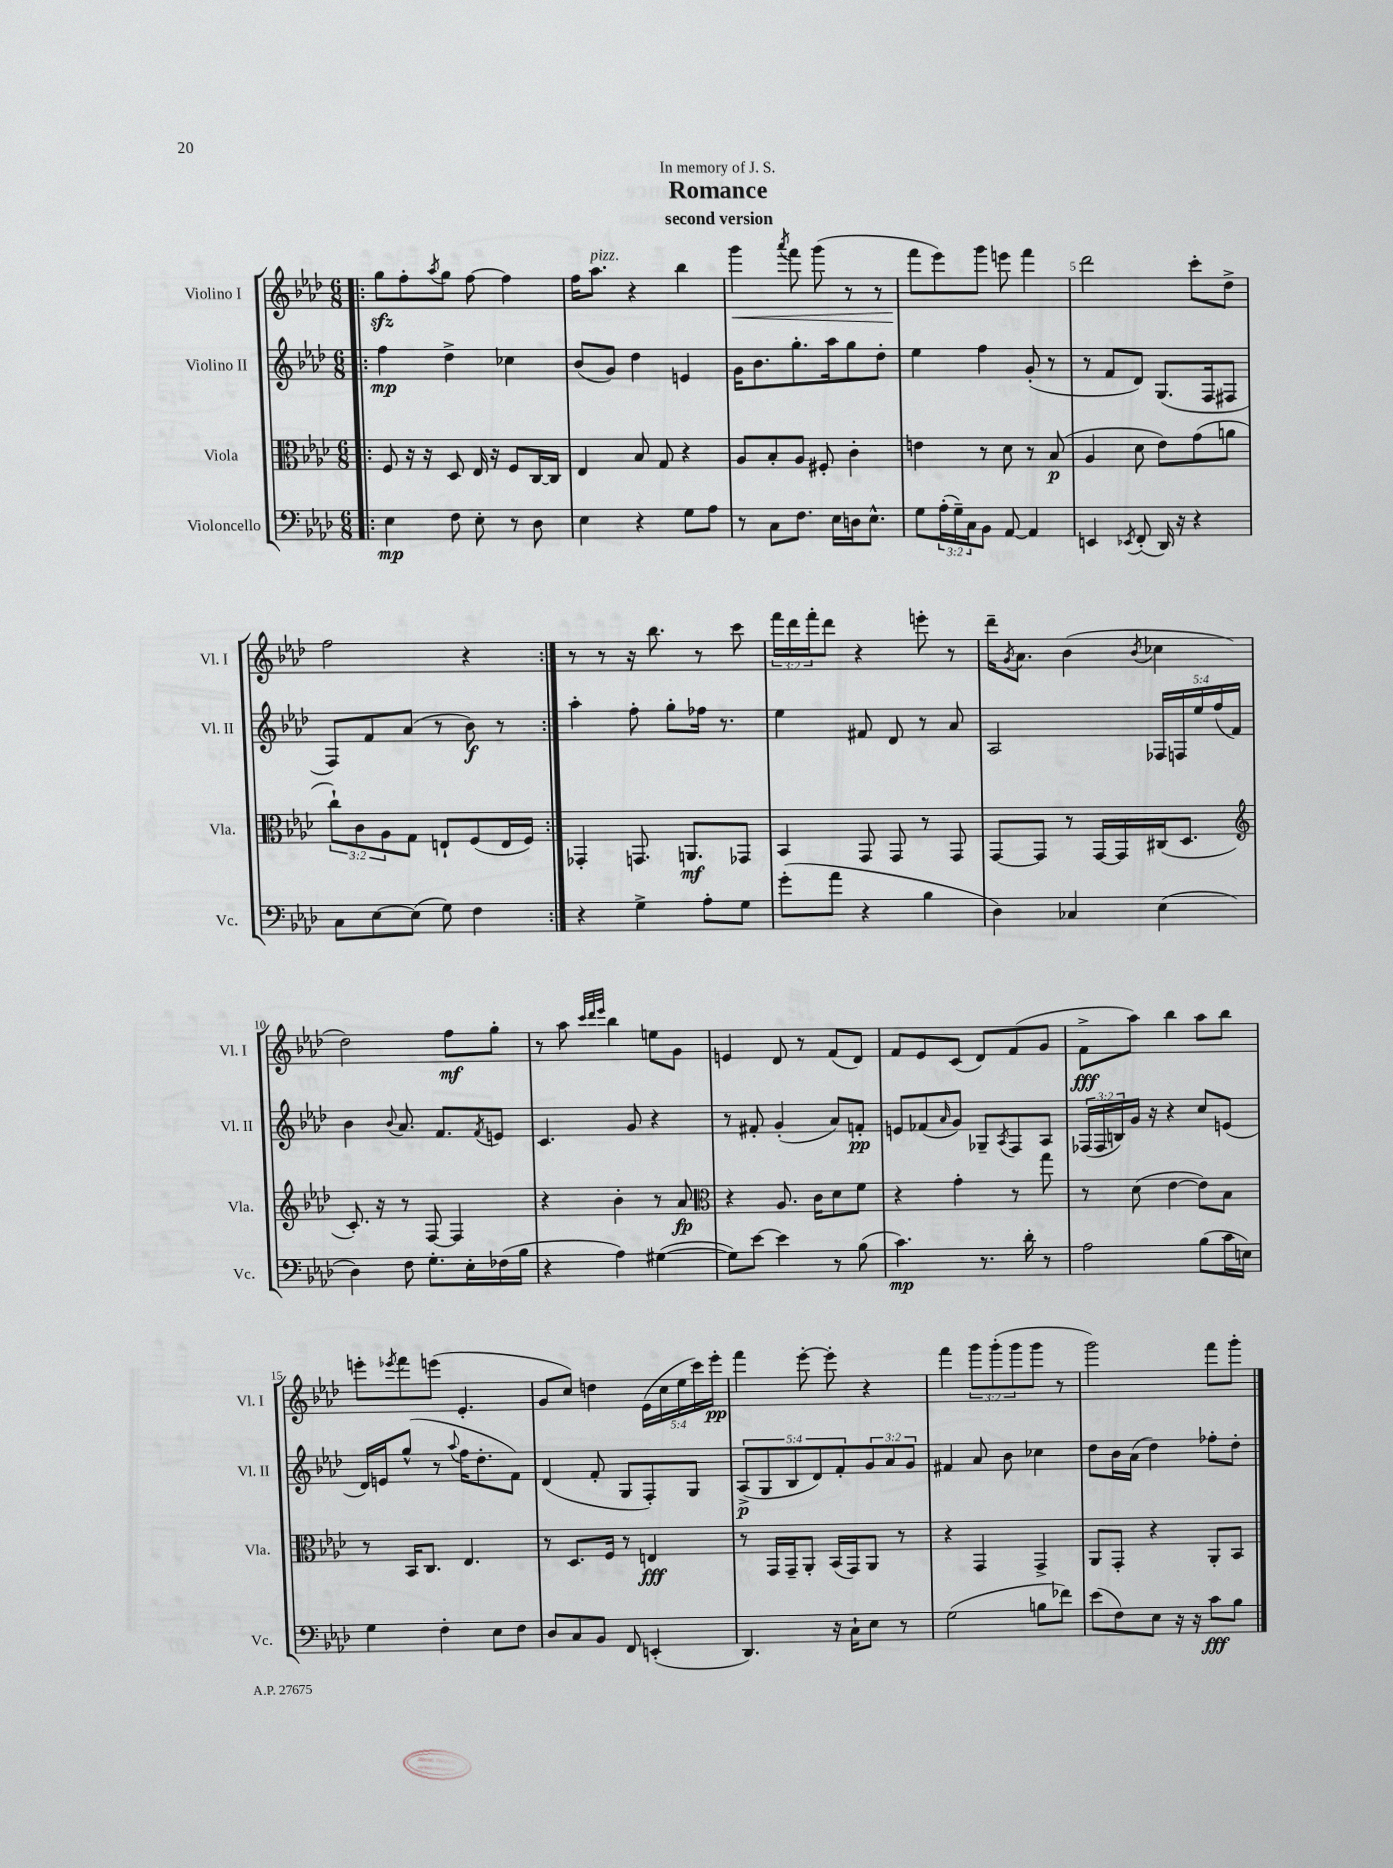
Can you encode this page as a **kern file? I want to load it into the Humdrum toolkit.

**kern	**kern	**kern	**kern
*staff4	*staff3	*staff2	*staff1
*clefF4	*clefC3	*clefG2	*clefG2
*k[b-e-a-d-]	*k[b-e-a-d-]	*k[b-e-a-d-]	*k[b-e-a-d-]
*M6/8	*M6/8	*M6/8	*M6/8
=!|:	=!|:	=!|:	=!|:
4E-	8F	4ff	8gg
.	16r	.	8ff'
.	16r	.	.
.	.	.	8qaa-
8F	8D-	4dd-^	8gg
8E-'	16E-	.	[8ff
.	16r	.	.
8r	8F	4cc-	4ff]
8D-	[16C	.	.
.	16C]	.	.
=	=	=	=
4E-	4E-	(8b-	16ff
.	.	.	8.aa-
.	.	8g)	.
4r	8B-	4dd-	4r
.	8G	.	.
8G	4r	4e	4bb-
8A-	.	.	.
=	=	=	=
8r	8A-	16g	4ggg
.	.	8.b-	.
8C	8B-'	.	.
.	.	.	8qaaa-
8.F	8A-	8.gg'	8fff
.	8F#'	.	(8ggg
16E-	.	16aa-	.
16D	4c'	8gg	8r
8.E-^^	.	.	.
.	.	8dd-'	8r
=	=	=	=
8G	4e	4ee-	8fff
(24A-'	.	.	8eee-)
24G~)	.	.	.
24C	.	.	.
8BB-	8r	4ff	8ggg
[8AA-	8d-	.	8eee
4AA-]	8r	(8g'	4fff
.	(8B-	8r	.
=	=	=	=
4EE	4A-	8r	2ddd-
.	.	8f	.
8qEE-	.	.	.
(8FF'	8d-	8d-)	.
16DD-)	8e-)	(8.G	.
16r	.	.	.
4r	(8g	.	8ccc'
.	.	16F	.
.	8a	8F#	8dd-^
=	=	=	=
8C	12cc`)	8F)	2ff
.	12c	.	.
[8E-	.	8f	.
.	12A-	.	.
(8E-]	8G	(8a-	.
8G)	8E`	8r	.
4F	(8F	8b-)	4r
.	16E	8r	.
.	16F)	.	.
=:|!	=:|!	=:|!	=:|!
4r	4GG-'	4aa-'	8r
.	.	.	8r
4G^	8.GG	8ff'	16r
.	.	.	8.bb-
.	.	8gg'	.
.	8.AA	.	.
8A-'	.	16ff-	8r
.	.	8.r	.
8G	8GG-	.	8ccc
=	=	=	=
(8g'	4BB-	4ee-	24fff
.	.	.	24ddd-
.	.	.	24fff'
8a-	.	.	8ddd-
4r	8GG	8f#	4r
.	8GG	8d-	.
4B-	8r	8r	8eee'
.	8GG	8a-	8r
=	=	=	=
4D-)	[8GG	2A-	16ddd-~
.	.	.	8qg
.	.	.	8.a-
.	8GG]	.	.
4C-	8r	.	(4b-
.	[16GG	.	.
.	16GG]	.	.
.	.	.	8qb-
(4E-	(16C#	20F-	4cc-
.	.	20F	.
.	8.D-	.	.
.	.	20ee-	.
.	.	(20ff	.
.	.	20f)	.
=	=	=	=
*	*clefG2	*	*
4D-)	8.c')	4b-	2dd-)
.	16r	.	.
.	.	8qqb-	.
8F	8r	8.a-	.
8.G'	[8F	.	.
.	.	8.f	.
.	4F]	.	8ff
16E-'	.	.	.
.	.	8qf	.
(16F-	.	8e	8gg'
16B-	.	.	.
=	=	=	=
4r	4r	4.c	8r
.	.	.	8aa-
.	.	.	32qqccc
.	.	.	32qqddd-
.	.	.	32qqeee-
4A-)	4b-'	.	4bb-
.	.	8g	.
([4G#	8r	4r	8ee
.	8a-	.	8g
=	=	=	=
*	*clefC3	*	*
8G#])	4r	8r	4e
[8e-	.	8f#'	.
4e-]	8.A-	(4g'	8d-
.	.	.	8r
.	16c	.	.
8r	8d-	8a-)	(8f
(8B-	8f	8f'	8d-)
=	=	=	=
4.c)	4r	8e	8f
.	.	(8f-	8e-
.	.	16qqa-	.
.	4g'	8g)	(8c
8.r	.	8G-~	8d-)
.	.	8qA-	.
.	8r	8F	(8f
16d-'	.	.	.
8r	8gg	8A-	8g
=	=	=	=
2A-	8r	(24F-	8f^
.	.	24F-	.
.	.	24B)	.
.	(8d-	16g	8aa-)
.	.	16r	.
.	[4e-	4r	4bb-
(8B-	8e-])	8cc	8aa-
16c	8B-	(8e	8bb-
16E)	.	.	.
=	=	=	=
4G	8r	16d-)	8eee'
.	.	16e	.
.	.	.	8qeee-
.	16BB-	(8gg^^	8fff
.	8.C	.	.
4F'	.	8r	(8eee
.	.	8qqaa-	.
.	4.E-	16ff	4.e-'
.	.	8.dd-'	.
8E-	.	.	.
8F	.	8f)	.
=	=	=	=
8D-	8r	(4d-	8g
8C	8.D-	.	8cc)
8BB-	.	8f'	4dd
.	16F	.	.
8FF	8r	8G	.
(4EE'	4E	8F')	(20e-
.	.	.	20cc
.	.	.	20ee-
.	.	8G	.
.	.	.	20ccc)
.	.	.	20eee-'
=	=	=	=
4.DD-)	8r	(10A-^	4fff
.	.	10G	.
.	16GG	.	.
.	16GG~	.	.
.	.	10B-	.
.	8AA-'	.	[8eee-'
.	.	10d-)	.
16r	(16BB-	.	8eee-']
.	.	10f'	.
16C`	16GG)	.	.
8E-	8AA-	12g	4r
.	.	12a-	.
8r	8r	.	.
.	.	12g	.
=	=	=	=
(2G	4r	4f#	4fff
.	4GG	8a-	12ggg
.	.	.	(12ggg'
.	.	8b-	.
.	.	.	12ggg
8B	4GG^	4cc-	8ggg
8f-)	.	.	8r
=	=	=	=
(8e-	8AA-	8dd-	2ggg)
8F)	8GG'	16b-	.
.	.	(16a-	.
8E-	4r	4dd-)	.
16r	.	.	.
16r	.	.	.
8c	8AA-'	8ff-'	8fff
8B-	8BB-	8dd-'	8ggg'
==	==	==	==
*-	*-	*-	*-
